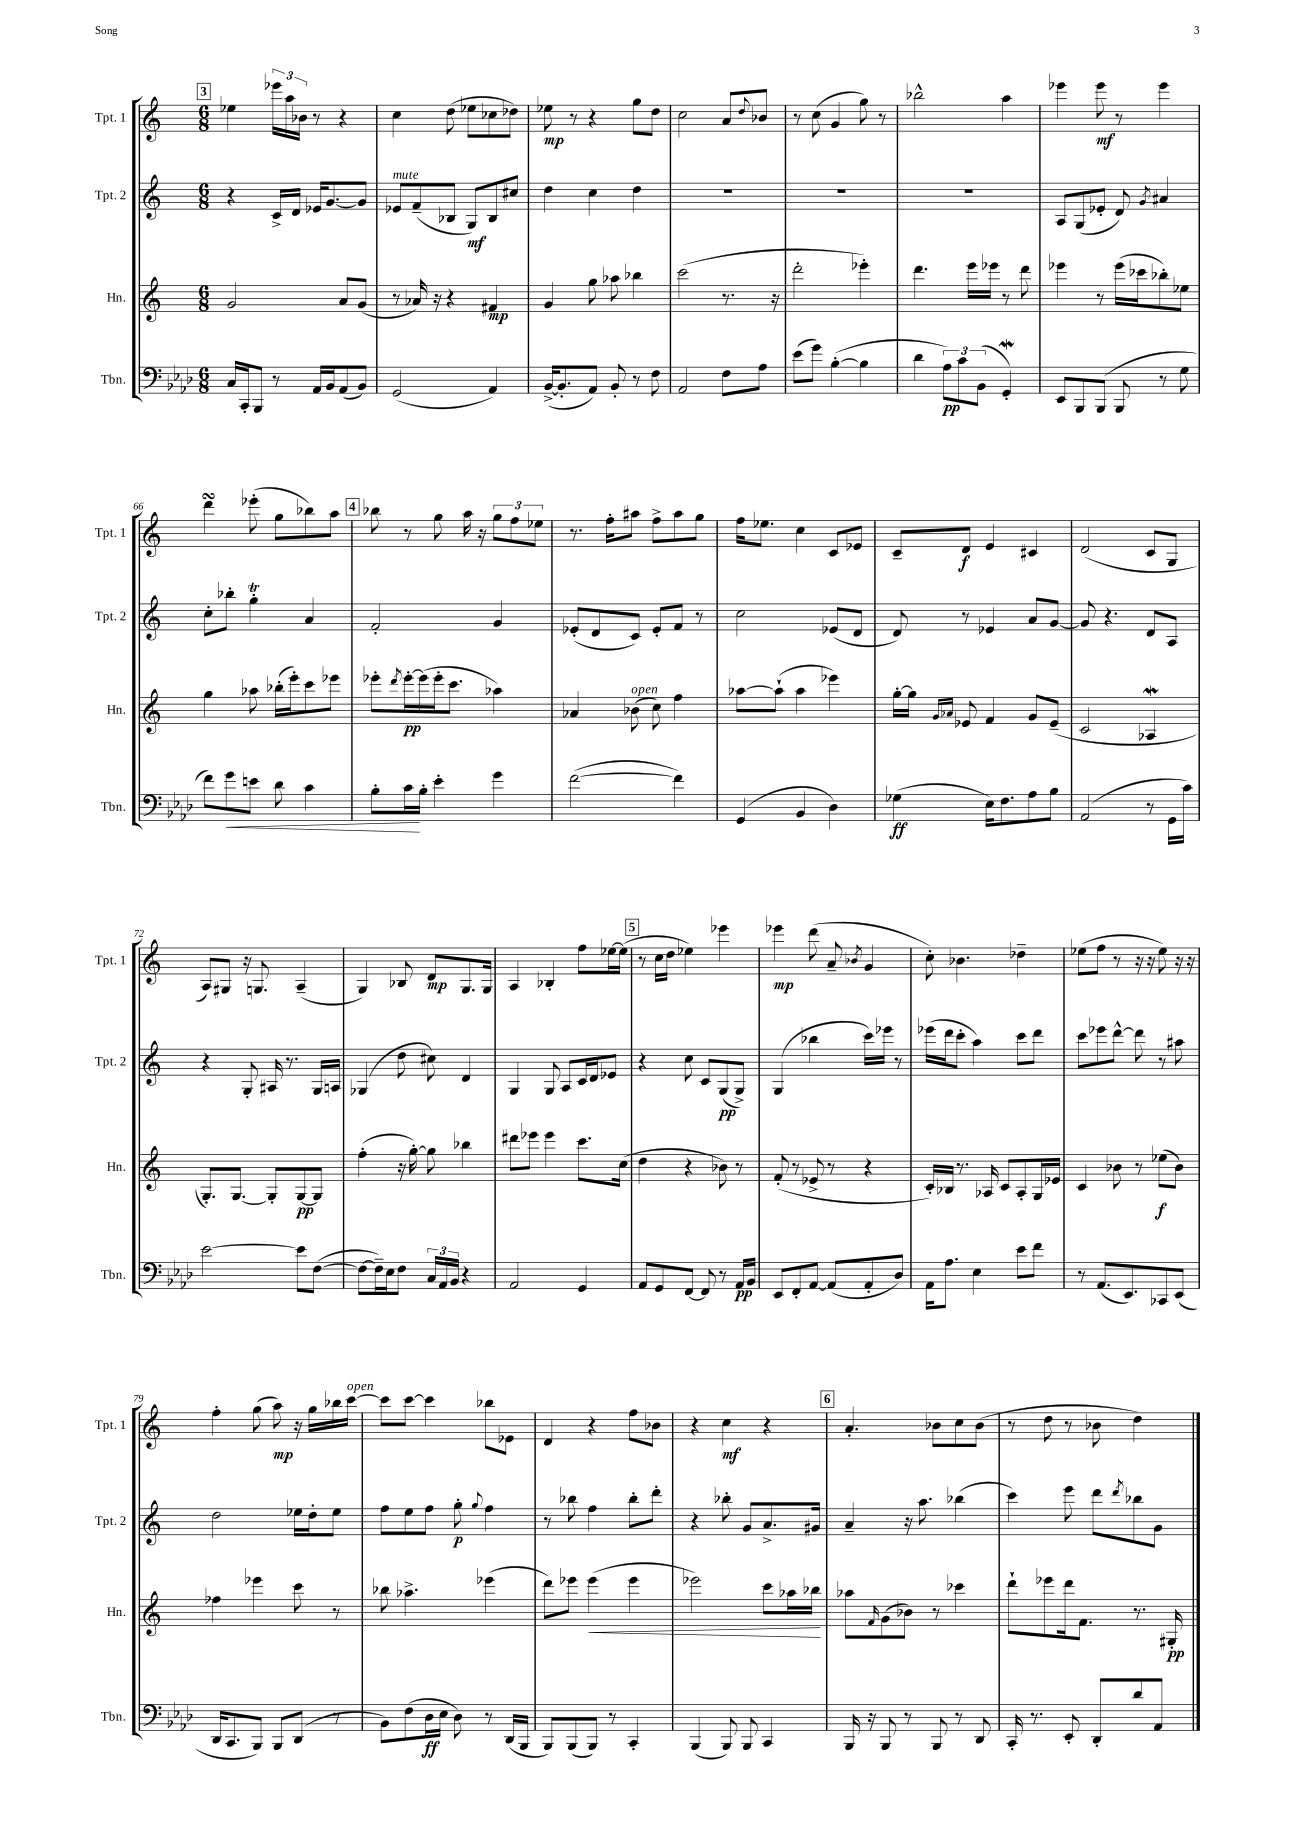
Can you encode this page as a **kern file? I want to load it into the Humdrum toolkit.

**kern	**dynam	**kern	**dynam	**kern	**dynam	**kern	**dynam
*part4	*part4	*part3	*part3	*part2	*part2	*part1	*part1
*staff4	*staff4	*staff3	*staff3	*staff2	*staff2	*staff1	*staff1
*I"Tbn.	*	*I"Hn.	*	*I"Tpt. 2	*	*I"Tpt. 1	*
*I'Tbn.	*	*I'Hn.	*	*I'Tpt. 2	*	*I'Tpt. 1	*
*clefF4	*	*clefG2	*	*clefG2	*	*clefG2	*
*k[b-e-a-d-]	*	*k[]	*	*k[]	*	*k[]	*
*M6/8	*	*M6/8	*	*M6/8	*	*M6/8	*
!!LO:REH:place=s1:t=3
=59	=59	=59	=59	=59	=59	=59	=59
16C/LL	.	2g/	.	4r	.	4ee-X\	.
16CC'/J	.	.	.	.	.	.	.
8BBB-/J	.	.	.	.	.	.	.
8r	.	.	.	16c^/LL	.	24eee-X\LL	.
.	.	.	.	.	.	24aa\	.
.	.	.	.	16d/JJ	.	.	.
.	.	.	.	.	.	24b-X\JJ	.
16AA-/LL	.	.	.	16e-X/KL	.	8r	.
16BB-/J	.	.	.	[8.g/	.	.	.
(8AA-/	.	8a/L	.	.	.	4r	.
8BB-/J)	.	(8g/J	.	8g/J]	.	.	.
=60	=60	=60	=60	=60	=60	=60	=60
!	!	!	!	!LO:TX:a:i:t=mute	!	!	!
(2GG/	.	8r	.	8e-X/L	.	4cc\	.
.	.	16a-X/)	.	(8f~/	.	.	.
.	.	16r	.	.	.	.	.
.	.	4r	.	8B-X/J	.	(8dd\	.
.	.	.	.	8G/L)	mf	8ee-X\L	.
4AA-/)	.	4f#X/	mp	8B-/	.	8cc-X\	.
.	.	.	.	8cc#X/J	.	8dd-X\J)	.
=61	=61	=61	=61	=61	=61	=61	=61
([16BB-^/KL	.	4g/	.	4dd\	.	8ee-X\	mp
8.BB-'/]	.	.	.	.	.	.	.
.	.	.	.	.	.	8r	.
8AA-/J)	.	8gg\	.	4cc\	.	4r	.
8BB-'/	.	8aa-X\	.	.	.	.	.
8r	.	4bb-X\	.	4dd\	.	8gg\L	.
8F\	.	.	.	.	.	8dd\J	.
=62	=62	=62	=62	=62	=62	=62	=62
2AA-/	.	(2ccc\	.	2.r	.	2cc\	.
8F\L	.	8.r	.	.	.	8a/L	.
.	.	.	.	.	.	8qqdd/	.
8A-\J	.	.	.	.	.	8b-X/J	.
.	.	16r	.	.	.	.	.
=63	=63	=63	=63	=63	=63	=63	=63
(8e-\L	.	2ddd'\	.	2.r	.	8r	.
8g\J)	.	.	.	.	.	(8cc\	.
([4B-'\	.	.	.	.	.	4g/	.
4B-\]	.	4eee-X'\)	.	.	.	8gg\)	.
.	.	.	.	.	.	8r	.
=64	=64	=64	=64	=64	=64	=64	=64
4d-\	.	4.ddd\	.	2.r	.	2bb-X^^\	.
12A-\L)	pp	.	.	.	.	.	.
12c\	.	.	.	.	.	.	.
.	.	16eee\LL	.	.	.	.	.
(12BB-\J	.	.	.	.	.	.	.
.	.	16eee-X\JJ	.	.	.	.	.
4GGW'/)	.	8r	.	.	.	4aa\	.
.	.	8ddd\	.	.	.	.	.
=65	=65	=65	=65	=65	=65	=65	=65
8EE-/L	.	4eee-X\	.	8A/L	.	4eee-X\	.
8BBB-/	.	.	.	(8G/	.	.	.
(8BBB-/J	.	8r	.	8e-X'/J	.	8eee-\	mf
8BBB-/	.	(16eee-\LL	.	8d/)	.	8r	.
.	.	16ccc-X\J	.	.	.	.	.
.	.	.	.	8qg/	.	.	.
8r	.	8bb-X'\)	.	4a#X/	.	4eee-\	.
8G\	.	8ee-X\J	.	.	.	.	.
!!LO:LB:g=z
=66	=66	=66	=66	=66	=66	=66	=66
8f\L)	.	4gg\	.	8cc'\L	.	4dddsSSS\	.
!	!LO:HP:b	!	!	!	!	!	!
8g\	<	.	.	8bb-X'\J	.	.	.
8en\J	.	8aa-X\	.	4ggT'\	.	(8eee-X'\	.
8d-\	.	(16bb-X'\LL	.	.	.	8gg\L	.
.	.	16eee'\J)	.	.	.	.	.
4c\	.	8ccc\	.	4a/	.	8bb-X\)	.
.	.	8eee-X\J	.	.	.	8aa\J	.
!!LO:REH:place=s1:t=4
=67	=67	=67	=67	=67	=67	=67	=67
8B-'\L	.	8eee-X'\L	.	2f'/	.	8bb-X\	.
.	.	8qddd/	.	.	.	.	.
16c\L	.	[16eee-'\L	pp	.	.	8r	.
16B-'\JJ	[	(16eee-\]	.	.	.	.	.
4e-'\	.	16eee-'\J	.	.	.	8gg\	.
.	.	8.ccc\J	.	.	.	.	.
.	.	.	.	.	.	16aa\	.
.	.	.	.	.	.	16r	.
4g\	.	4aa-X\)	.	4g/	.	12gg\L	.
.	.	.	.	.	.	12ff\	.
.	.	.	.	.	.	12ee-X\J	.
=68	=68	=68	=68	=68	=68	=68	=68
([2f\	.	4a-X/	.	(8e-X'/L	.	8.r	.
.	.	.	.	8d/	.	.	.
.	.	.	.	.	.	16ff'\KL	.
!	!	!LO:TX:a:i:t=open	!	!	!	!	!
.	.	(8b-X\	.	8c/J)	.	8aa#X\J	.
.	.	8cc\)	.	8e-'/L	.	8ff^\L	.
4f\])	.	4ff\	.	8f/J	.	8aa#\	.
.	.	.	.	8r	.	8gg\J	.
=69	=69	=69	=69	=69	=69	=69	=69
(4GG/	.	[8aa-X\L	.	2cc\	.	16ff\KL	.
.	.	.	.	.	.	8.ee-X\J	.
.	.	(8aa-`\J]	.	.	.	.	.
4BB-/	.	4aa-\	.	.	.	4cc\	.
4D-\)	.	4eee-X\)	.	(8e-X/L	.	8c/L	.
.	.	.	.	8d/J	.	8e-X/J	.
=70	=70	=70	=70	=70	=70	=70	=70
(4G-X\	ff	[16gg'\LL	.	8d/)	.	8c~/L	.
.	.	16gg\JJ]	.	.	.	.	.
.	.	16qqg/LL	.	.	.	.	.
.	.	16qqa-X/JJ	.	.	.	.	.
.	.	8e-X/	.	8r	.	8d/J	f
16E-\KL)	.	4f/	.	4e-X/	.	4e/	.
8.F\	.	.	.	.	.	.	.
8A-\	.	8g/L	.	8a/L	.	4c#X/	.
8B-\J	.	(8e-~/J	.	[8g/J	.	.	.
=71	=71	=71	=71	=71	=71	=71	=71
(2AA-/	.	2c/	.	8g/]	.	(2d/	.
.	.	.	.	4.r	.	.	.
8r	.	4A-Xw/	.	8d/L	.	8c/L	.
16GG\LL	.	.	.	8A/J	.	8G/J	.
16c\JJ)	.	.	.	.	.	.	.
!!LO:LB:g=z
=72	=72	=72	=72	=72	=72	=72	=72
[2e-\	.	8.G'/L)	.	4r	.	8A/L)	.
.	.	.	.	.	.	8G#X/J	.
.	.	[8.G/J	.	.	.	.	.
.	.	.	.	8G'/	.	16r	.
.	.	.	.	.	.	8.Gn/	.
.	.	8G'/L]	.	16A#X/	.	.	.
.	.	.	.	8.r	.	.	.
8e-\L]	.	[8G/	pp	.	.	(4A~/	.
([8F\J	.	8G/J]	.	16G/LL	.	.	.
.	.	.	.	16An/JJ	.	.	.
=73	=73	=73	=73	=73	=73	=73	=73
8F\L_	.	(4ff'\	.	(4G-X/	.	4G/)	.
16F~\L])	.	.	.	.	.	.	.
16E-\J	.	.	.	.	.	.	.
8F\J	.	16r	.	8dd\	.	8B-X/	.
.	.	[16gg'\)	.	.	.	.	.
24C/LL	.	8gg\]	.	8cc#X\)	.	8d/L	mp
24AA-/	.	.	.	.	.	.	.
24BB-/JJ	.	.	.	.	.	.	.
4r	.	4bb-X\	.	4d/	.	8.G/	.
.	.	.	.	.	.	16G/Jk	.
=74	=74	=74	=74	=74	=74	=74	=74
2AA-/	.	8ddd#X\L	.	4G/	.	4A/	.
.	.	8eee-X\J	.	.	.	.	.
.	.	4eee-\	.	8G/	.	4B-X'/	.
.	.	.	.	8A/L	.	.	.
4GG/	.	8.ccc\L	.	16c/L	.	8ff\L	.
.	.	.	.	16d/J	.	.	.
.	.	.	.	8e-X/J	.	[16ee-X\L	.
.	.	(16cc\Jk	.	.	.	(16ee-\JJ]	.
!!LO:REH:place=s1:t=5
=75	=75	=75	=75	=75	=75	=75	=75
8AA-/L	.	4dd\	.	4r	.	8r	.
8GG/	.	.	.	.	.	16cc\LL	.
.	.	.	.	.	.	16dd\JJ	.
[8FF/J	.	4r	.	8cc\	.	4ee-X\)	.
8FF/]	.	.	.	8c/L	.	.	.
8r	.	8b-X\)	.	(8G/	pp	4eee-X\	.
16AA-/LL	pp	8r	.	8G^/J)	.	.	.
16BB-/JJ	.	.	.	.	.	.	.
=76	=76	=76	=76	=76	=76	=76	=76
8EE-/L	.	(8f'/	.	(4G/	.	4eee-X\	mp
8FF'/	.	8r	.	.	.	.	.
[8AA-/J	.	8e-X^/	.	4bb-X\	.	(8ddd\	.
(8AA-/L]	.	8r	.	.	.	8a~/	.
.	.	.	.	.	.	8qb-X/	.
8AA-'/	.	4r	.	16ccc\LL)	.	4g/	.
.	.	.	.	16eee-X\JJ	.	.	.
8D-/J)	.	.	.	8r	.	.	.
=77	=77	=77	=77	=77	=77	=77	=77
16AA-\KL	.	16c'/LL)	.	(16eee-X\LL	.	8cc'\)	.
8.A-\J	.	16B-X/JJ	.	16ddd\J	.	.	.
.	.	8.r	.	8ccc'\J	.	4.b-X\	.
4E-\	.	.	.	4aa\)	.	.	.
.	.	16A-X/	.	.	.	.	.
.	.	8c/L	.	.	.	.	.
8e-\L	.	8A-'/	.	8ccc\L	.	4dd-X~\	.
8f\J	.	16G/L	.	8ddd\J	.	.	.
.	.	16e-X/JJ	.	.	.	.	.
=78	=78	=78	=78	=78	=78	=78	=78
8r	.	4c/	.	8ccc\L	.	(8ee-X\L	.
(8.AA-/L	.	.	.	8eee-X\	.	8ff\J	.
.	.	8b-X\	.	[8ddd^^\J	.	8r	.
8.EE-/)	.	.	.	.	.	.	.
.	.	8r	.	8ddd\]	.	16r	.
.	.	.	.	.	.	16r	.
8CC-X/	.	(8ee-X\L	f	8r	.	8ee-\)	.
(8EE-/J	.	8b-\J)	.	8aa#X\	.	16r	.
.	.	.	.	.	.	16r	.
!!LO:LB:g=z
=79	=79	=79	=79	=79	=79	=79	=79
16DD-/KL	.	4ff-X\	.	2dd\	.	4ff'\	.
8.CC/	.	.	.	.	.	.	.
8BBB-/J)	.	4eee-X\	.	.	.	(8gg\	.
8BBB-/L	.	.	.	.	.	8aa\)	mp
(8DD-/J	.	8ccc\	.	16ee-X\LL	.	16r	.
.	.	.	.	16dd'\J	.	16gg\LL	.
8r	.	8r	.	8ee-\J	.	16bb-X\	.
!	!	!	!	!	!	!LO:TX:a:i:t=open	!
.	.	.	.	.	.	[16ccc\JJ	.
=80	=80	=80	=80	=80	=80	=80	=80
8BB-\L)	.	8bb-X\	.	8ff\L	.	8ccc\L]	.
(8F\	.	4.aa-X^\	.	8ee\	.	[8ccc\J	.
16D-\L	ff	.	.	8ff\J	.	4ccc\]	.
16E-\JJ	.	.	.	.	.	.	.
8D-\)	.	.	.	8gg'\	p	.	.
.	.	.	.	8qqgg/	.	.	.
8r	.	(4eee-X\	.	4ff\	.	8bb-X\L	.
(16DD-/LL	.	.	.	.	.	8e-X\J	.
16BBB-/JJ	.	.	.	.	.	.	.
=81	=81	=81	=81	=81	=81	=81	=81
8BBB-/L)	.	8ddd\L)	.	8r	.	4d/	.
(8BBB-/	.	8eee-X\J	.	8bb-X\	.	.	.
!	!	!	!LO:HP:b	!	!	!	!
8BBB-/J)	.	(4eee-\	<	4ff\	.	4r	.
8r	.	.	.	.	.	.	.
4CC'/	.	4eee-\	.	8bb-'\L	.	8ff\L	.
.	.	.	.	8ddd'\J	.	8b-X\J	.
=82	=82	=82	=82	=82	=82	=82	=82
(4BBB-/	.	2eee-X\)	.	4r	.	4r	.
8BBB-/)	.	.	.	8bb-X'\	.	4cc\	mf
8BBB-/	.	.	.	8g/L	.	.	.
4CC/	.	8ccc\L	.	8.a^/	.	4r	.
.	.	16aa-X\L	.	.	.	.	.
.	.	16bb-X\JJ	.	16g#X/Jk	.	.	.
.	.	.	[	.	.	.	.
!!LO:REH:place=s1:t=6
=83	=83	=83	=83	=83	=83	=83	=83
16BBB-/	.	8aa-X\L	.	4a~/	.	4.a'/	.
16r	.	.	.	.	.	.	.
.	.	16qqf/	.	.	.	.	.
8BBB-/	.	(8g\	.	.	.	.	.
8r	.	8b-X\J)	.	16r	.	.	.
.	.	.	.	8.aa\	.	.	.
8BBB-/	.	8r	.	.	.	8b-X\L	.
8r	.	4ccc-X\	.	(4bb-X\	.	8cc\	.
8DD-/	.	.	.	.	.	(8b-\J	.
=84	=84	=84	=84	=84	=84	=84	=84
16CC'/	.	8ddd`\L	.	4ccc\)	.	8r	.
8.r	.	.	.	.	.	.	.
.	.	8eee-X\	.	.	.	8dd\	.
8EE-'/	.	16ddd\k	.	8eee\	.	8r	.
.	.	8.f\J	.	.	.	.	.
8DD-'/L	.	.	.	8ddd\L	.	8b-X\	.
.	.	.	.	8qddd/	.	.	.
8d-/	.	8.r	.	8bb-X\	.	4dd\)	.
8AA-/J	.	.	.	8g\J	.	.	.
.	.	16G#X'/	pp	.	.	.	.
==	==	==	==	==	==	==	==
*-	*-	*-	*-	*-	*-	*-	*-
